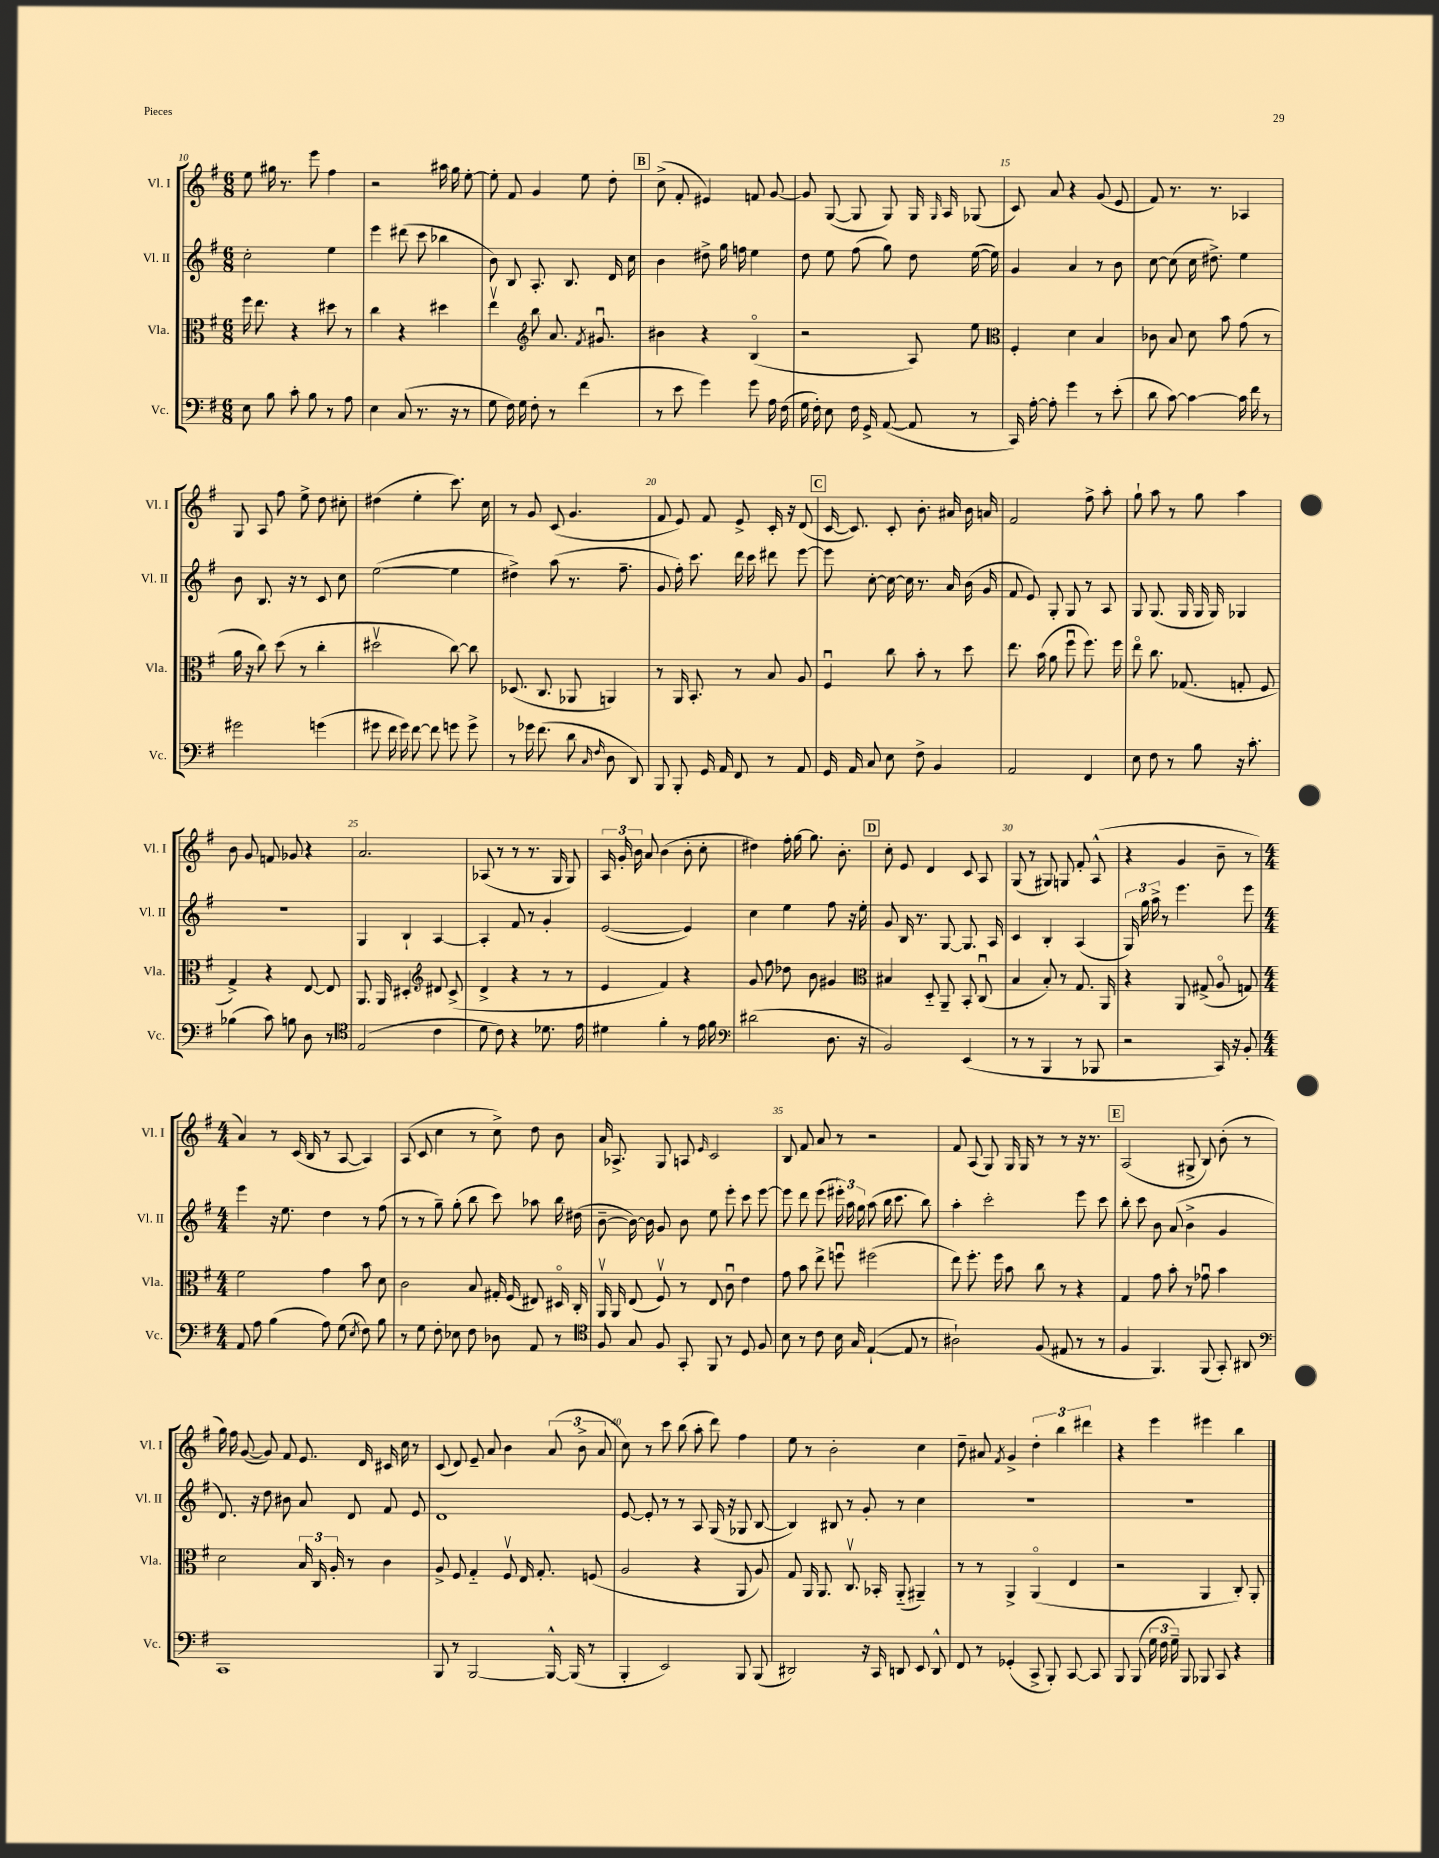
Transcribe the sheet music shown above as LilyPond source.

<<
\new StaffGroup <<
\new Staff = "s0" \with { instrumentName = "Vl. I" shortInstrumentName = "Vl. I" } {
    \clef treble \key g \major \numericTimeSignature \time 6/8
    \autoBeamOff e''8 gis''16 r8. e'''8 fis''4 |
    r2 ais''16 g''16 e''8~-. |
    e''8-. fis'8 g'4 e''8 d''8-. |
    \mark \markup { \box "B" } c''8->( fis'8-. eis'4) f'8 g'8~ |
    g'8 g8~( g8 g8) g16 \grace { g16 } a16 ges8( |
    c'8) a'8 r4 g'8( e'8 |
    fis'8) r8. r8. aes4 |
    g8 a8 fis''8 e''8-> d''8 cis''8-. |
    dis''4( e''4-. c'''8.) c''16 |
    r8 g'8 c'8( g'4. |
    fis'8 e'8) fis'8 e'8-> c'16-. r16 d'8( |
    \mark \markup { \box "C" } c'16~ c'8.) c'8-. b'8.-. ais'16 b'16 a'16 |
    fis'2 fis''8-> a''8-. |
    g''8-! a''8 r8 g''8 a''4 |
    b'8 g'8 f'8 ges'8 r4 |
    a'2. |
    aes8( r8 r8 r8. g16 g8) |
    \tuplet 3/2 { a16 g'16-. b'16 } a'8 b'4( b'8-. c''8-. |
    dis''4) fis''16-. g''16~ g''8. b'8.-. |
    \mark \markup { \box "D" } c''8-. e'8 d'4 c'8 a8 |
    g8( r8 gis8) g8 fis'8-. a8-^( |
    r4 g'4 b'8-- r8 |
    \numericTimeSignature \time 4/4 a'4) r8 c'16( b16 r8 a8~ a4) |
    a8( c'8 c''4 r8 c''8->) d''8 b'8 |
    a'16 aes8.-> g8 a8 \grace { e'16 } c'2 |
    b8 fis'8 a'8 r8 r2 |
    fis'8 a8( g8) g16 g16 r8 r8 r16 r8. |
    \mark \markup { \box "E" } a2( gis8-> b8) b'8-.( r8 |
    g''16) fis''16 g'8~( g'8) fis'8 e'8. d'16 cis'16 c''16 r8 |
    c'8( d'8) e'8-- a'8 b'4 \tuplet 3/2 { a'8( b'8-> a'8 } |
    c''8) r8 c'''8 b''8( a''8-. d'''8) fis''4 |
    e''8 r8 b'2-. c''4 |
    d''8-- ais'8 \acciaccatura { fis'8 } g'4-> \tuplet 3/2 { d''4-. b''4 dis'''4 } |
    r4 e'''4 eis'''4 b''4 \bar "|." |
}
\new Staff = "s1" \with { instrumentName = "Vl. II" shortInstrumentName = "Vl. II" } {
    \clef treble \key g \major \numericTimeSignature \time 6/8
    \autoBeamOff c''2-. e''4 |
    e'''4 dis'''8( c'''8 bes''4 |
    b'8) b8 a8.-. b8. d'16 c''16 |
    \mark \markup { \box "B" } b'4 dis''8-> g''16 f''16 e''4 |
    d''8 e''8 fis''8( g''8) d''8 e''16~( e''16) |
    g'4 a'4 r8 b'8 |
    c''8~ c''8( c''16 dis''8.->) e''4 |
    b'8 b8. r16 r8 c'8 c''8 |
    e''2~( e''4 |
    dis''4->) a''8( r8. fis''8.-- |
    g'8 fis''16-.) c'''8. d'''16 c'''16 dis'''8 e'''8~ |
    \mark \markup { \box "C" } e'''8 c''8~-. c''16~ c''16 r8. a'16 b'16( g'16 |
    fis'8 e'8) g8-. g8 r8 a8 |
    g8 g8.( g16 g16 g16) ges4 |
    r2. |
    g4 b4-! a4~ |
    a4-. fis'8 r8 g'4-. |
    e'2~( e'4) |
    c''4 e''4 fis''8 r16 e''16-. |
    \mark \markup { \box "D" } g'8 b16 r8. g8~ g8. a16 |
    c'4 b4-. a4( |
    \tuplet 3/2 { g16) g''16 a''16-> } r8 e'''4. e'''8 |
    \numericTimeSignature \time 4/4 e'''4 r16 e''8. d''4 r8 fis''8( |
    r8 r8 g''8--) g''8-.( b''8 c'''8) aes''8 b''16 dis''16( |
    b'8~-- b'16~) b'16 g'8 b'8 e''8 e'''8-. c'''8 e'''8~ |
    e'''8 d'''8 e'''8( \tuplet 3/2 { eis'''16-.) a''16 g''16 } a''8( b''16 c'''8. b''8) |
    a''4-. c'''2-. e'''8 c'''8 |
    \mark \markup { \box "E" } b''8-. c'''8 b'8 a'8( b'4-> g'4 |
    d'8.) r16 d''8 bis'8 a'8 d'8 fis'8 e'8 |
    d'1 |
    e'8~ e'8-. r8 r8 a8 g16( r16 ges8 b8~ |
    b4) bis8 r8 g'8-. r8 c''4 |
    R1 |
    R1 \bar "|." |
}
\new Staff = "s2" \with { instrumentName = "Vla." shortInstrumentName = "Vla." } {
    \clef alto \key g \major \numericTimeSignature \time 6/8
    \autoBeamOff fis''16 e''8. r4 dis''8 r8 |
    c''4 r4 dis''4 |
    e''4\upbow \clef treble b''8 a'8. \acciaccatura { fis'8 } gis'8.\downbow |
    \mark \markup { \box "B" } bis'4 r4 b4\flageolet( |
    r2 a8) e''8 |
    \clef alto fis4-. d'4 b4 |
    ces'8 b8 d'8 b'8 g'8( r8 |
    a'16 r16 c''8) d''8( r8 c''4-. |
    dis''2\upbow c''8~) c''8 |
    des8.( c8. aes,8 a,4) |
    r8 a,16 b,8.-. r8 b8 a8 |
    \mark \markup { \box "C" } fis4\downbow c''8 b'8-. r8 d''8 |
    e''8. b'16( a'8 fis''8\downbow fis''8.) fis''16 |
    e''8\flageolet c''8. ges8.( g8-. fis8 |
    g4->) r4 e8~ e8 |
    a,8. a,16 dis4-. \clef treble dis'8 c'8->( |
    d'4-> r4 r8 r8 |
    e'4 fis'4) r4 |
    g'8 fis''8 des''8 b'8 gis'4 |
    \mark \markup { \box "D" } \clef alto bis4 d8-_ a,8-- b,8-. c8\downbow( |
    b4 b8-.) r8 g8. a,16 |
    r4 a,8 gis8->( a8\flageolet g8) |
    \numericTimeSignature \time 4/4 fis'2 g'4 b'8 d'8 |
    c'2 b8 gis16-. fis16( eis8) dis16\flageolet c16-. |
    a,16\upbow a,16 e8( fis8\upbow) r8 e8 c'8\downbow e'4 |
    g'8 b'8 e''8-> f''8\downbow fis''2( |
    e''8) fis''8.-. fis''16 b'8 c''8 r8 r4 |
    \mark \markup { \box "E" } g4 g'8 b'8-. r8 ges'8\downbow b'4 |
    d'2 \tuplet 3/2 { b16 c16 a16-. } r8 c'4 |
    a8-> fis8 g4-_ fis8\upbow e16 g8.-. f8( |
    a2 r4 a,8 a8) |
    g8 a,16 a,8. c8.\upbow bes,16-. a,8-_( ais,4--) |
    r8 r8 a,4-> a,4\flageolet( e4 |
    r2 a,4 c8-.) a,8-. \bar "|." |
}
\new Staff = "s3" \with { instrumentName = "Vc." shortInstrumentName = "Vc." } {
    \clef bass \key g \major \numericTimeSignature \time 6/8
    \autoBeamOff e8 b8 c'8-. b8 r8 a8 |
    e4 c8( r8. r16 r8 |
    g8 fis16) g16 fis8-. r8 fis'4( |
    \mark \markup { \box "B" } r8 e'8 g'4) g'8 a16 fis16( |
    g16 fis16-.) e8 fis16 g,16-> a,8~( a,8 r8 |
    c,16) a16~-. a8-. g'4 r8 e'8-.( |
    d'8 c'8~) c'4~ c'16 fis'16 r8 |
    gis'2 g'4( |
    gis'8 fis'16 gis'16) fis'8~ fis'8 g'8 g'8-> |
    r8 ges'16 fis'8.( d'8 \grace { c16 fis16 } d8 d,8) |
    b,,8 b,,8-. g,16 a,16 fis,8 r8 a,8 |
    \mark \markup { \box "C" } g,16 a,16 c8 e8 fis8-> b,4 |
    a,2 fis,4 |
    e8 fis8 r8 b8 r16 c'8.-. |
    bes4( c'8) b8 d8 r8 |
    \clef tenor e2( c'4 |
    d'8 c'8) r4 des'8. e'16 |
    dis'4 fis'4-. r8 e'16 fis'16 |
    \clef bass dis'2( d8. r16 |
    \mark \markup { \box "D" } b,2) e,4( |
    r8 r8 b,,4 r8 bes,,8 |
    r2 c,16) r16 b,8-. |
    \numericTimeSignature \time 4/4 a,8 a8 b4( a8) g8( \acciaccatura { e8 } fis8) b8 |
    r8 g8 fis8-. ees8 fis8 des8 a,8 r8 |
    \clef tenor fis8 g8 fis8 g,8-. fis,8 r8 d8 fis8 |
    b8 r8 c'8 b16 g16 e4~-!( e8 r8 |
    ais2-!) fis8( eis8 r8 r8 |
    \mark \markup { \box "E" } fis4 fis,4.) fis,8( g,8-.) ais,8 |
    \clef bass c,1 |
    b,,8 r8 b,,2~ b,,16~-^ b,,16( r8 |
    b,,4-. e,2) b,,8 b,,8( |
    dis,2) r16 c,16 d,8 e,8 d,8-^ |
    fis,8 r8 ges,4-.( c,8-> b,,8-.) c,8~ c,8 |
    b,,8 b,,8( \tuplet 3/2 { g16 fis16 g16--) } b,,8 bes,,8 c,8 r4 \bar "|." |
}
>>
>>
\layout { \context { \Score currentBarNumber = #10 \override BarNumber.break-visibility = ##(#f #t #t) barNumberVisibility = #(every-nth-bar-number-visible 5) } }
